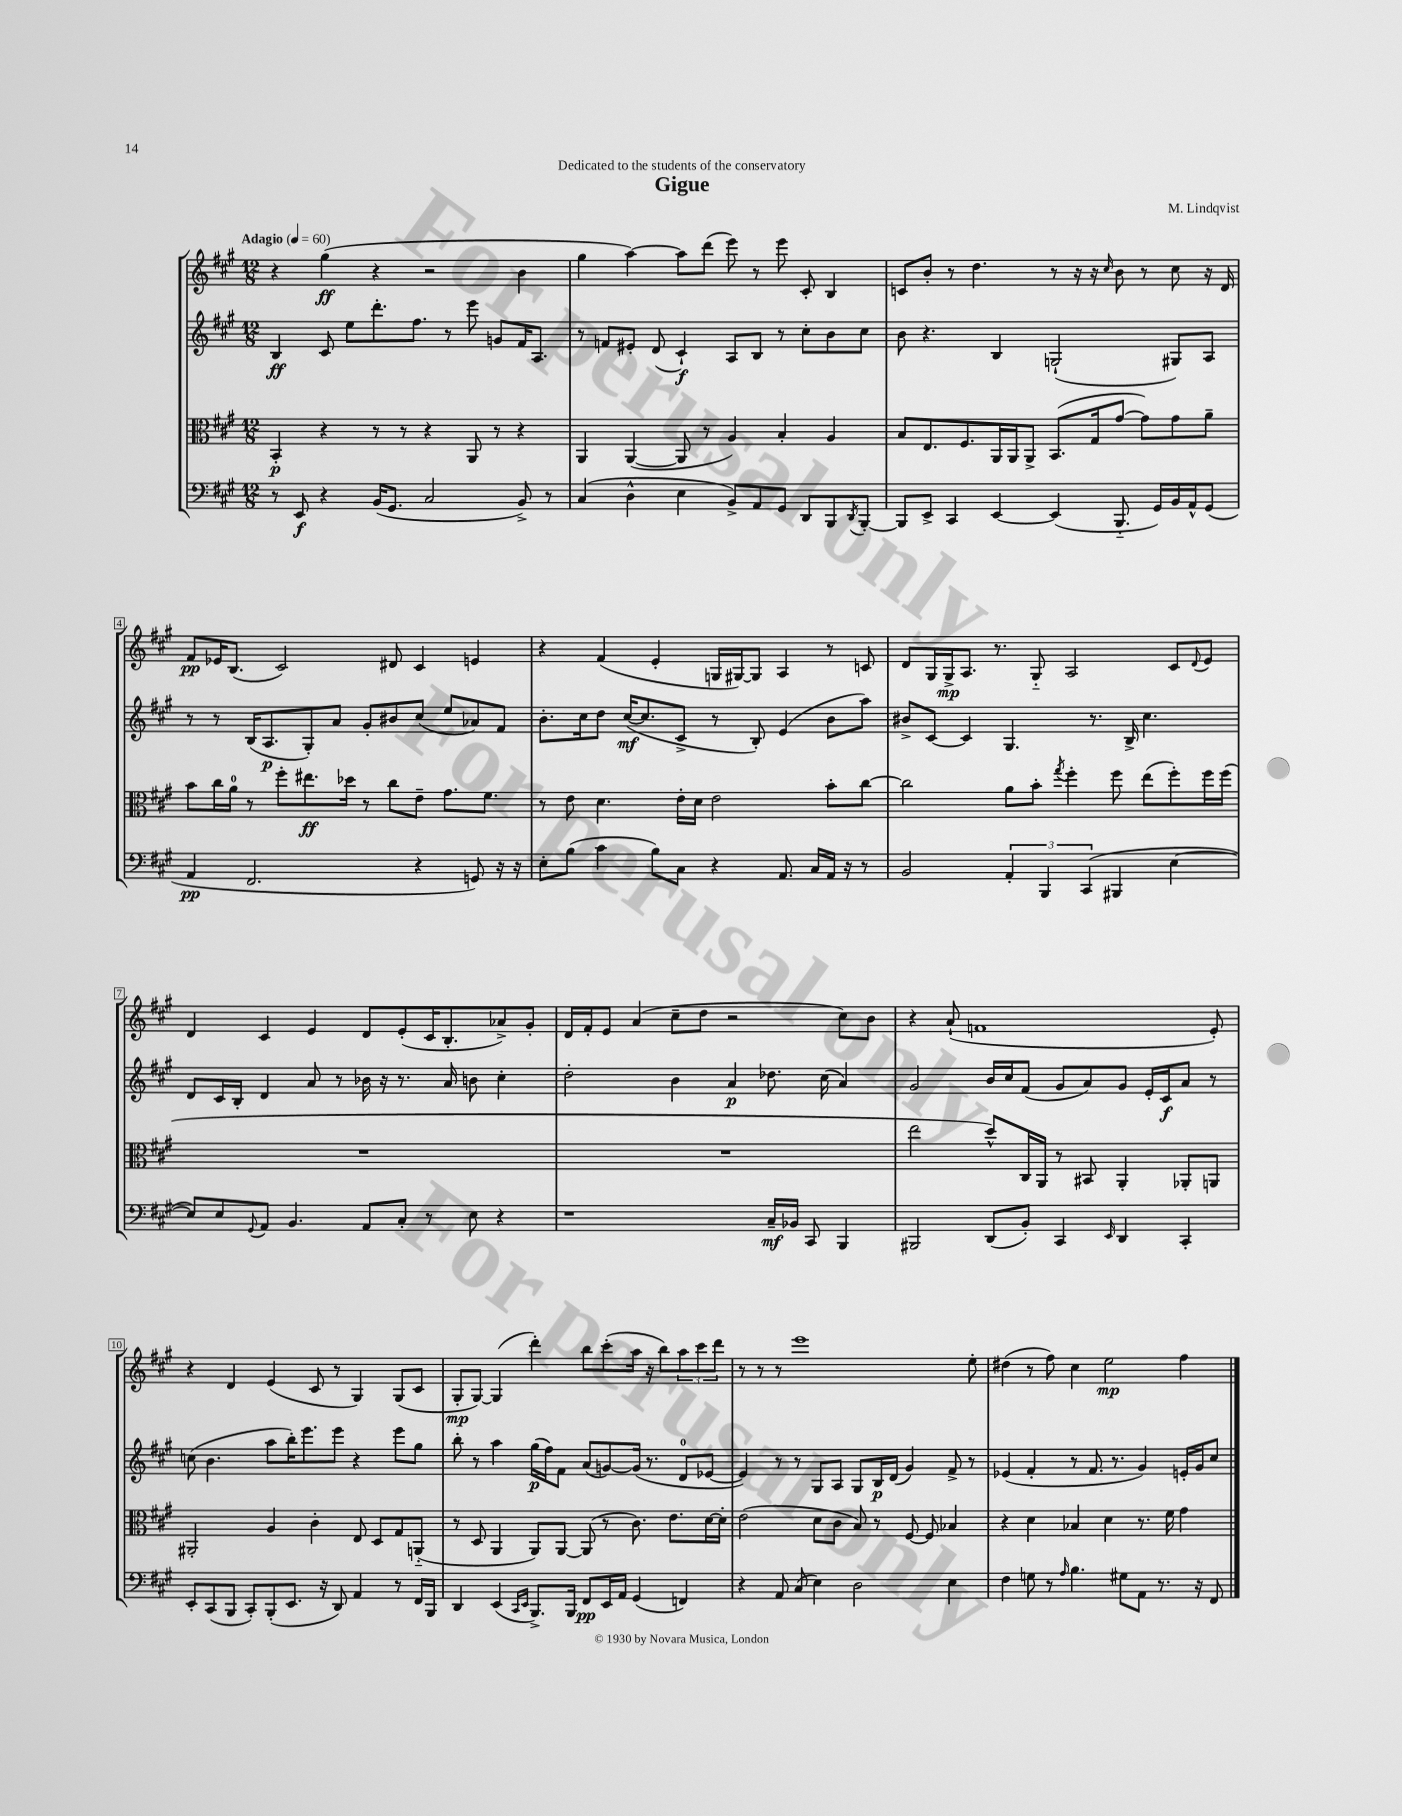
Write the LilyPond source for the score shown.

\header { title = "Gigue" composer = "M. Lindqvist" dedication = "Dedicated to the students of the conservatory" }
<<
\new StaffGroup <<
\new Staff = "s0" {
    \clef treble \key a \major \numericTimeSignature \time 12/8 \tempo "Adagio" 4 = 60
    r4 gis''4\ff( r4 r2 b'4 |
    gis''4 a''4~) a''8 d'''8( e'''8) r8 e'''8 cis'8-. b4 |
    c'8 b'8-. r8 d''4. r8 r16 r16 \grace { cis''16 } b'8 r8 cis''8 r16 d'16 |
    fis'8\pp ees'16 b8.( cis'2) dis'8 cis'4 e'4 |
    r4 fis'4( e'4-. g16 gis16~) gis8 a4 r8 c'8 |
    d'8 gis16 gis16->\mp a8. r8. gis8-_ a2 cis'8 \appoggiatura { d'8 } e'8 |
    d'4 cis'4 e'4 d'8 e'8-.( cis'16 b8.-. aes'8->) gis'8-. |
    d'16 fis'16-. e'8 a'4( cis''8-- d''8 r2 cis''8) b'8 |
    r4 a'8-!( f'1 e'8-.) |
    r4 d'4 e'4( cis'8 r8 gis4) gis8( cis'8 |
    gis8-.\mp gis8~) gis4( d'''4-.) b''8 cis'''8-.( a''16 r16 b''8) \tuplet 3/2 { a''8 cis'''8 d'''8 } |
    r8 r8 r8 e'''1 e''8-. |
    dis''4( r8 fis''8) cis''4 e''2\mp fis''4 \bar "|." |
}
\new Staff = "s1" {
    \clef treble \key a \major \numericTimeSignature \time 12/8
    b4\ff cis'8 e''8 d'''8.-. fis''8. r8 e'''8 g'8 fis'16 a8. |
    r8 f'8 eis'8-. d'8( cis'4-!\f) a8 b8 r8 cis''8-. b'8 cis''8 |
    b'8 r4. b4 g2-!( gis8) a8 |
    r8 r8 b16( a8.\p gis8-.) a'8 gis'8-. bis'8 cis''8( e''8 aes'8) fis'8 |
    b'8.-. cis''16 d''8 cis''16~\mf( cis''8. cis'8-> r8 b8-.) e'4( b'8 a''8) |
    bis'8-> cis'8~ cis'4 gis4. r8. b16-> cis''4. |
    d'8 cis'16 b16-. d'4 a'8 r8 bes'16 r16 r8. a'16 b'8 cis''4-. |
    d''2-. b'4 a'4\p des''8. cis''16( a'4) |
    gis'2 b'16 cis''16 fis'8( gis'8 a'8) gis'8 e'16-. cis'16\f a'8 r8 |
    c''8( b'4. a''8 b''16-.) e'''8. e'''8 r4 e'''8 gis''8 |
    b''8-. r8 a''4 gis''16\p( fis''16) fis'8 a'8( g'8~) g'16( r8. d'8-0 ees'8~ |
    ees'4) r8 r8 gis8 a8 gis8 b16\p d'16( gis'4) fis'8-> r8 |
    ees'4( fis'4-. r8 fis'8. r8. gis'4) e'16-. gis'16 cis''8 \bar "|." |
}
\new Staff = "s2" {
    \clef alto \key a \major \numericTimeSignature \time 12/8
    b,4-.\p r4 r8 r8 r4 a,8 r8 r4 |
    a,4 a,4~( a,8 r8 a4) b4-. a4 |
    b8 e8. fis8. a,16 a,16 a,8-> b,8.( gis16 gis'8~ gis'8) gis'8 a'8-- |
    b'8 cis''16 a'16-0 r8 fis''8-. eis''8.\ff des''16 r8 cis''8 e'8-- gis'8. fis'8. |
    r8 e'8 d'4. e'16-. d'16 e'2 b'8-. cis''8~ |
    cis''2 a'8 b'8-. \acciaccatura { gis''8 } fis''4-. fis''8 e''8( fis''8-.) fis''16 fis''16( |
    R1. |
    R1. |
    e''2 d''8-^) cis16 a,16 r8 bis,8 a,4-. aes,8-. a,8 |
    ais,2-. a4 cis'4-. e8 d8 gis8 a,8-_( |
    r8 d8 a,4 a,8) a,8~ a,8( r8 cis'8.) e'8. d'16~ d'16-. |
    e'2( d'8 cis'8 b8) r8 fis8~ fis8 bes4 |
    r4 d'4 bes4 d'4 r8. fis'16 gis'4 \bar "|." |
}
\new Staff = "s3" {
    \clef bass \key a \major \numericTimeSignature \time 12/8
    r8 e,8\f r4 b,16( gis,8. cis2 b,8->) r8 |
    cis4( d4-^ e4 b,8->) a,8 gis,8 d,8 b,,8 \acciaccatura { d,8 } b,,8~-. |
    b,,8 e,8-> cis,4 e,4~ e,4( b,,8.-_ gis,16) b,16 a,16-^ gis,8( |
    a,4\pp fis,2. r4 g,8) r16 r16 |
    e8-. b8( cis'4 b8) cis8 r4 a,8. cis16 a,16 r16 r8 |
    b,2 \tuplet 3/2 { a,4-. b,,4 cis,4( } bis,,4 e4~ |
    e8) e8 \appoggiatura { gis,8 } a,8 b,4. a,8 cis8-. r8 e8 r4 |
    r1 cis16--\mf bes,16 cis,8 b,,4 |
    bis,,2 d,8( b,8-.) cis,4 \grace { e,16 } d,4 cis,4-. |
    e,8-. cis,8( b,,8 cis,8-.) b,,8-.( e,8. r16 d,8) a,4 r8 fis,16 b,,16 |
    d,4 e,4( \grace { cis,16 e,16 } b,,8.->) b,,16 fis,8\pp e,16 a,16 gis,4( f,4) |
    r4 a,8 cis8( e4) d2 e4 |
    fis4 g8 r8 \grace { a16 } b4. gis8 a,8 r8. r16 fis,8 \bar "|." |
}
>>
>>
\layout { \context { \Score \override BarNumber.stencil = #(make-stencil-boxer 0.1 0.3 ly:text-interface::print) } }
